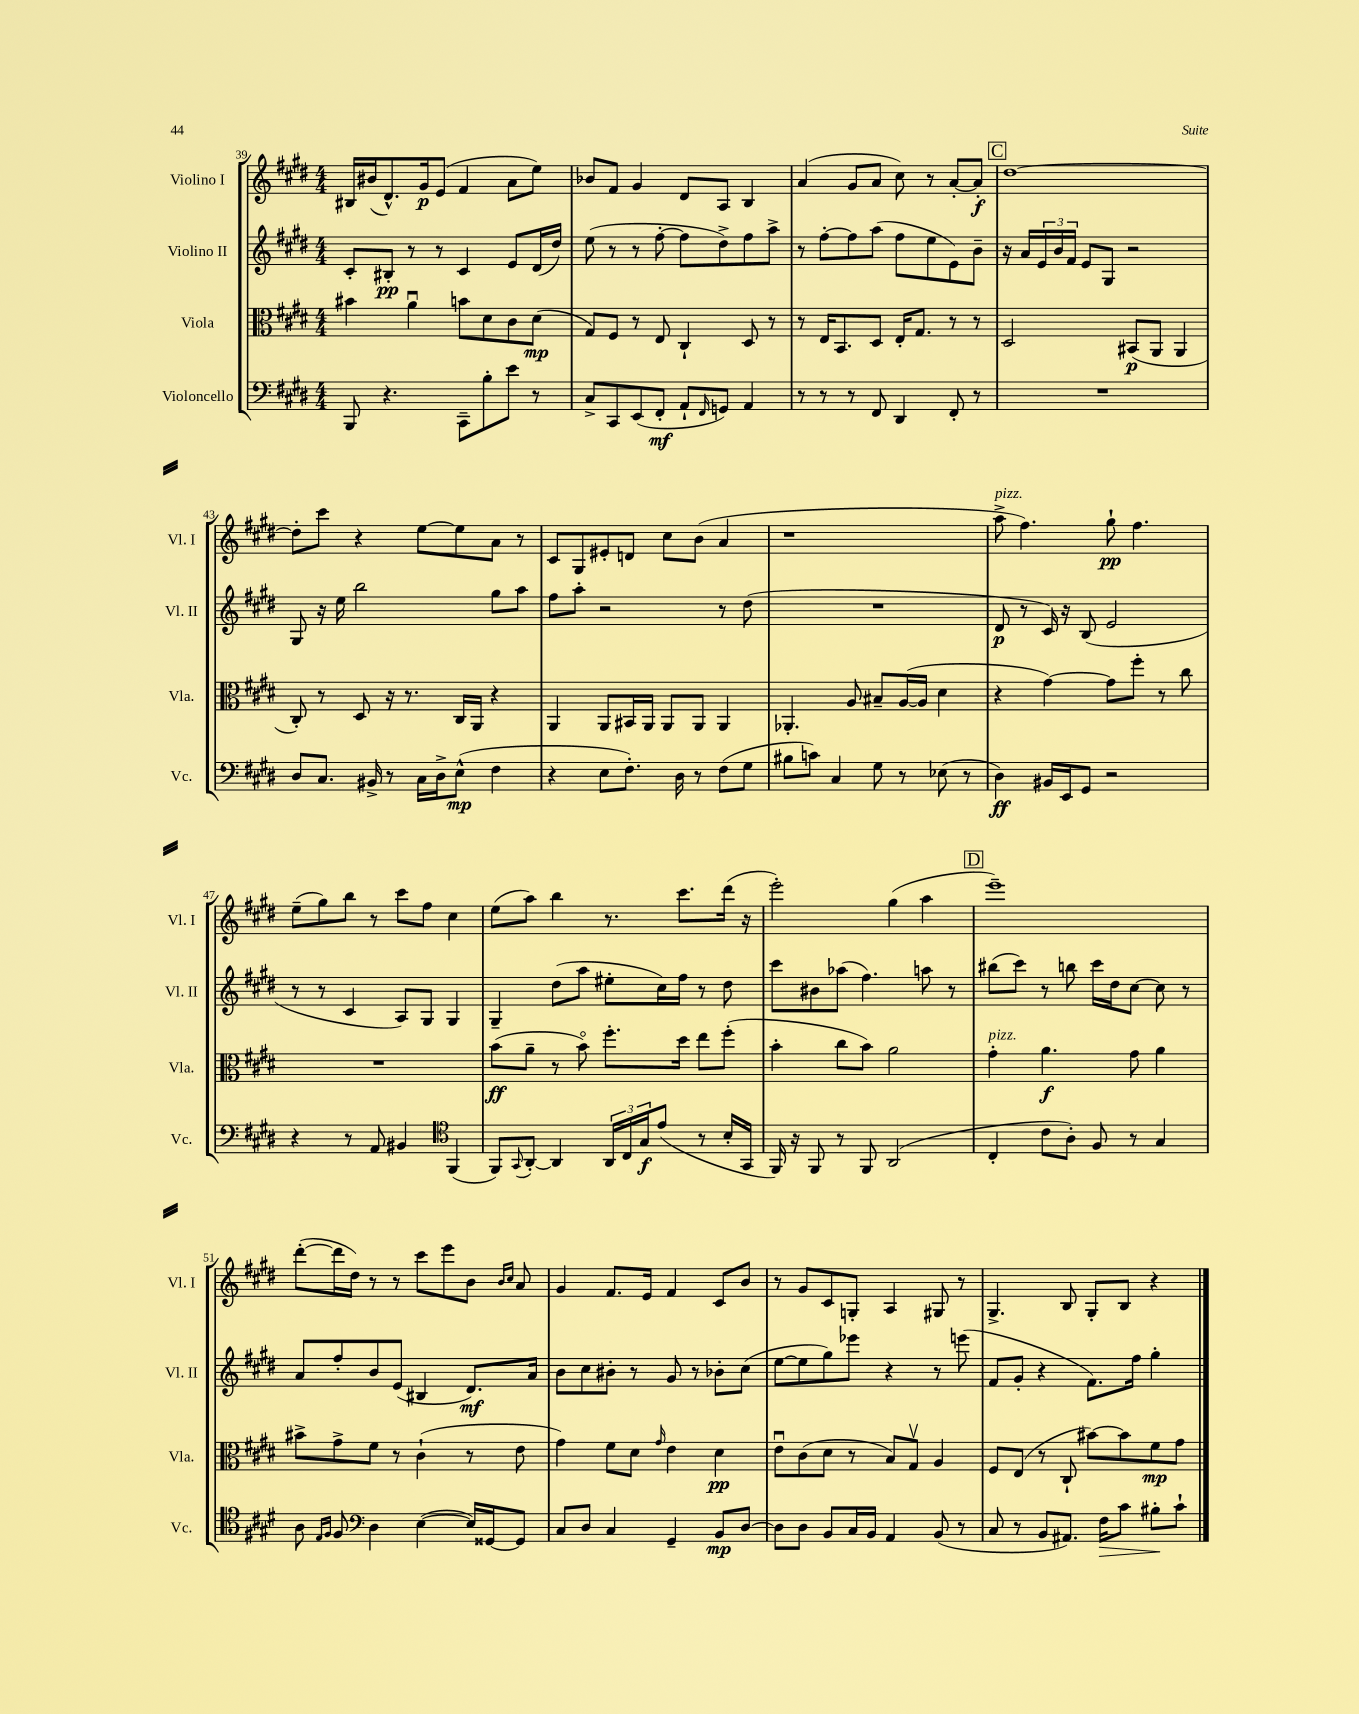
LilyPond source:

<<
\new StaffGroup <<
\new Staff = "s0" \with { instrumentName = "Violino I" shortInstrumentName = "Vl. I" } {
    \clef treble \key e \major \numericTimeSignature \time 4/4
    bis16 bis'16( dis'8.-^) gis'16\p e'8( fis'4 a'8 e''8) |
    bes'8 fis'8 gis'4 dis'8 a8 b4 |
    a'4( gis'8 a'8 cis''8) r8 a'8~-. a'8-.\f |
    \mark \markup { \box "C" } dis''1~ |
    dis''8-. cis'''8 r4 e''8~ e''8 a'8 r8 |
    cis'8 gis8 eis'8-. d'8 cis''8 b'8( a'4 |
    r1 |
    a''8->^\markup { \italic "pizz." } fis''4.) gis''8-!\pp fis''4. |
    e''8--( gis''8) b''8 r8 cis'''8 fis''8 cis''4 |
    e''8( a''8) b''4 r8. cis'''8. dis'''16( r16 |
    e'''2-.) gis''4( a''4 |
    \mark \markup { \box "D" } e'''1--) |
    dis'''8~-.( dis'''16 dis''16) r8 r8 cis'''8 e'''8 b'8 \grace { b'16 cis''16 } a'8 |
    gis'4 fis'8. e'16 fis'4 cis'8 b'8 |
    r8 gis'8 cis'8 g8-. a4 gis8 r8 |
    gis4.-> b8 gis8-. b8 r4 \bar "|." |
}
\new Staff = "s1" \with { instrumentName = "Violino II" shortInstrumentName = "Vl. II" } {
    \clef treble \key e \major \numericTimeSignature \time 4/4
    cis'8-. bis8-.\pp r8 r8 cis'4 e'8 dis'16( dis''16) |
    e''8( r8 r8 fis''8~-. fis''8 dis''8->) fis''8 a''8-> |
    r8 fis''8~-. fis''8 a''8( fis''8 e''8 e'8) b'8-- |
    \mark \markup { \box "C" } r16 a'16 \tuplet 3/2 { e'16 b'16 fis'16 } e'8 gis8 r2 |
    gis8 r16 e''16 b''2 gis''8 a''8 |
    fis''8 a''8-. r2 r8 dis''8( |
    R1 |
    dis'8\p r8 cis'16) r16 b8( e'2 |
    r8 r8 cis'4 a8) gis8 gis4 |
    gis4-- dis''8( a''8 eis''8-. cis''16) fis''16 r8 dis''8 |
    cis'''8 bis'8 aes''8( fis''4.) a''8 r8 |
    \mark \markup { \box "D" } bis''8( cis'''8) r8 b''8 cis'''16 dis''16 cis''8~ cis''8 r8 |
    a'8 fis''8-. b'8 e'8( bis4 dis'8.\mf) a'16 |
    b'8 cis''8 bis'8-. r8 gis'8 r8 bes'8-. cis''8( |
    e''8~ e''8 gis''8) ees'''8 r4 r8 e'''8( |
    fis'8 gis'8-. r4 fis'8.) fis''16 gis''4-. \bar "|." |
}
\new Staff = "s2" \with { instrumentName = "Viola" shortInstrumentName = "Vla." } {
    \clef alto \key e \major \numericTimeSignature \time 4/4
    bis'4 a'4\downbow b'8 dis'8 cis'8 dis'8\mp( |
    gis8) fis8 r8 e8 cis4-! dis8 r8 |
    r8 e16 b,8. dis8 e16-. gis8. r8 r8 |
    \mark \markup { \box "C" } dis2 bis,8\p( a,8 a,4 |
    cis8-.) r8 dis8 r16 r8. cis16 a,16 r4 |
    a,4 a,8 bis,16 a,16 a,8 a,8 a,4 |
    aes,4.-. a8 bis8-- a16~( a16 dis'4 |
    r4 gis'4~) gis'8 fis''8-. r8 cis''8 |
    R1 |
    b'8\ff( a'8-- r8 b'8\flageolet) fis''8.-. dis''16 e''8 fis''8-.( |
    b'4-. cis''8 b'8) a'2 |
    \mark \markup { \box "D" } gis'4-.^\markup { \italic "pizz." } a'4.\f gis'8 a'4 |
    bis'8-> gis'8-> fis'8 r8 cis'4-!( r8 e'8 |
    gis'4) fis'8 dis'8 \grace { gis'16 } e'4 dis'4\pp |
    e'8\downbow cis'8( dis'8 r8 b8) gis8\upbow a4 |
    fis8 e8( r8 cis8-! bis'8~) bis'8 fis'8\mp gis'8 \bar "|." |
}
\new Staff = "s3" \with { instrumentName = "Violoncello" shortInstrumentName = "Vc." } {
    \clef bass \key e \major \numericTimeSignature \time 4/4
    b,,8 r4. cis,8-- b8-. e'8 r8 |
    cis8-> cis,8 e,8( fis,8-.\mf a,8-! \grace { fis,16 } g,8) a,4 |
    r8 r8 r8 fis,8 dis,4 fis,8-. r8 |
    \mark \markup { \box "C" } R1 |
    dis8 cis8. bis,16-> r8 cis16 dis16-> e8-^\mp( fis4 |
    r4 e8 fis8.-.) dis16 r8 fis8( gis8 |
    bis8 c'8) cis4 gis8 r8 ees8( r8 |
    dis4\ff) bis,16 e,16 gis,8 r2 |
    r4 r8 a,8 bis,4 \clef tenor fis,4( |
    fis,8) \appoggiatura { gis,8 } a,8~-. a,4 \tuplet 3/2 { a,16 cis16 gis16\f } e'8( r8 b16-. gis,16 |
    fis,16) r16 fis,8 r8 fis,8 a,2( |
    \mark \markup { \box "D" } cis4-. cis'8 a8-.) fis8 r8 gis4 |
    a8 \grace { e16 fis16 } fis8 \clef bass dis4 e4~( e16) gisis,16~ gisis,8 |
    cis8 dis8 cis4 gis,4-- b,8\mp dis8~ |
    dis8 dis8 b,8 cis16 b,16 a,4 b,8( r8 |
    cis8 r8 b,8 ais,8.) fis16\> cis'8 bis8-.\! cis'8-! \bar "|." |
}
>>
>>
\layout { \context { \Score currentBarNumber = #39 } }
